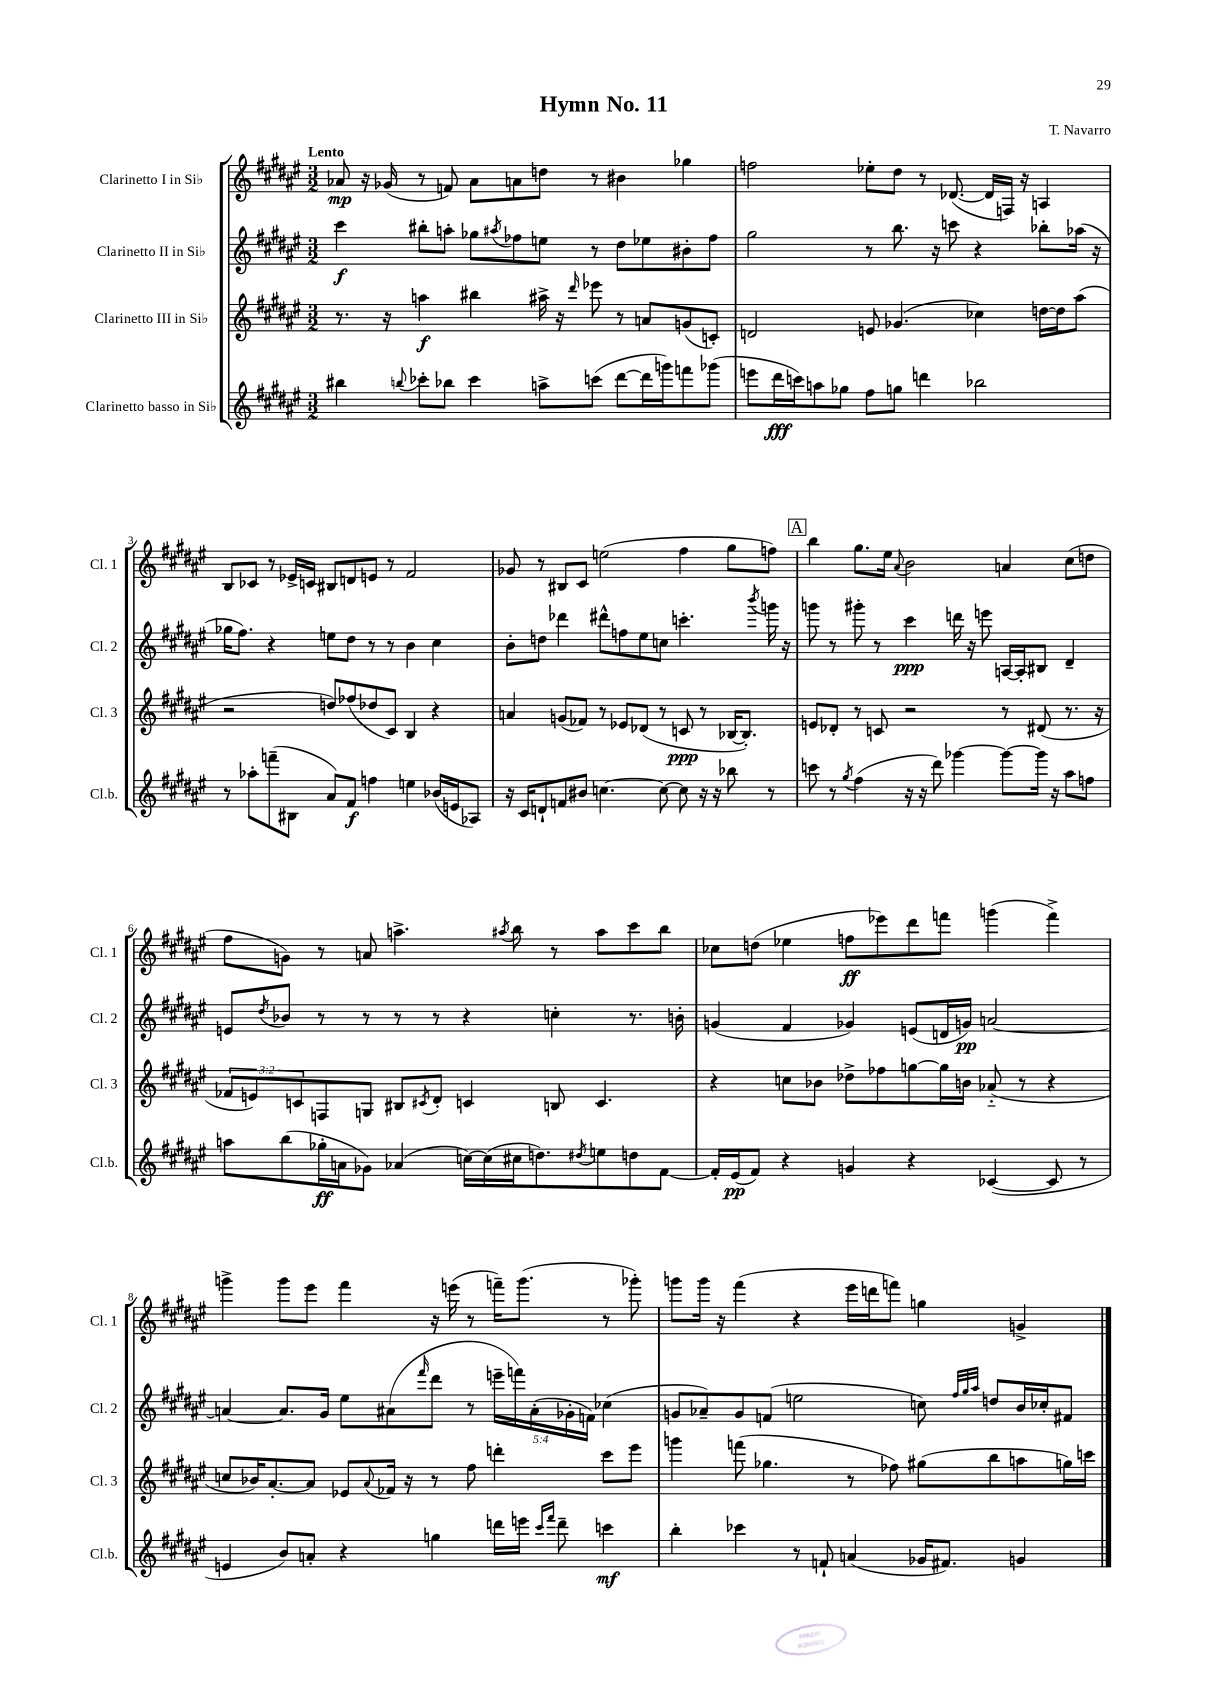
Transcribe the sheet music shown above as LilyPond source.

\header { title = "Hymn No. 11" composer = "T. Navarro" }
<<
\new StaffGroup <<
\new Staff = "s0" \with { instrumentName = "Clarinetto I in Sib" shortInstrumentName = "Cl. 1" } {
    \clef treble \key fis \major \numericTimeSignature \time 3/2 \tempo "Lento"
    aes'8\mp r16 ges'16( r8 f'8) aes'8 a'8 d''8 r8 bis'4 ges''4 |
    f''2 ees''8-. dis''8 r8 des'8.~( des'16 f16) r16 a4 |
    b8 ces'8 r8 ees'16-> c'16 bis8 d'8 e'8 r8 fis'2 |
    ges'8 r8 bis8 cis'8 e''2( fis''4 gis''8 f''8) |
    \mark \markup { \box "A" } b''4 gis''8. eis''16 \appoggiatura { ais'8 } b'2 a'4 cis''8( d''8 |
    fis''8 g'8) r8 a'8 a''4.-> \acciaccatura { ais''8 } b''8 r8 ais''8 cis'''8 b''8 |
    ces''8 d''8( ees''4 f''8\ff ees'''8) dis'''8 f'''8 g'''4( f'''4->) |
    g'''4-> g'''8 eis'''8 fis'''4 r16 e'''16( r8 f'''16--) g'''8.( r8 ges'''8-.) |
    g'''8 g'''16 r16 fis'''4( r4 eis'''16 d'''16 f'''8) g''4 g'4-> \bar "|." |
}
\new Staff = "s1" \with { instrumentName = "Clarinetto II in Sib" shortInstrumentName = "Cl. 2" } {
    \clef treble \key fis \major \numericTimeSignature \time 3/2 \override Staff.TupletNumber.text = #tuplet-number::calc-fraction-text
    cis'''4\f bis''8-. a''8-. ges''8 \acciaccatura { ais''8 } fes''8 e''8 r8 dis''8 ees''8 bis'8-. fes''8 |
    gis''2 r8 b''8. r16 c'''8 r4 bes''8-. aes''16( r16 |
    ges''16 fis''8.) r4 e''8 dis''8 r8 r8 b'4 cis''4 |
    b'8-. d''8 des'''4 dis'''8-^ f''8 eis''8 c''8 c'''4.-. \acciaccatura { b'''8 } g'''16 r16 |
    \mark \markup { \box "A" } g'''8 r8 gis'''8-. r8 cis'''4\ppp d'''16 r16 e'''8 a16~ a16-. bis8 dis'4-- |
    e'8 \acciaccatura { dis''8 } bes'8 r8 r8 r8 r8 r4 c''4-. r8. b'16-. |
    g'4( fis'4 ges'4) e'8( d'16 g'16\pp) a'2~ |
    a'4~ a'8. gis'16 eis''8 ais'8( \grace { fis'''16 } dis'''8 r8 \tuplet 5/4 { e'''16-- f'''16) ais'16-.( ges'16-. f'16) } ces''4( |
    g'8 aes'8--) g'8 f'8( e''2 c''8) \grace { fis''32 gis''32 ais''32 } d''8 b'16 ces''16-. fis'8 \bar "|." |
}
\new Staff = "s2" \with { instrumentName = "Clarinetto III in Sib" shortInstrumentName = "Cl. 3" } {
    \clef treble \key fis \major \numericTimeSignature \time 3/2 \override Staff.TupletNumber.text = #tuplet-number::calc-fraction-text
    r8. r16 a''4\f bis''4 ais''16-> r16 \grace { dis'''16 } ees'''8 r8 a'8 g'8( c'8-.) |
    d'2 e'8 ges'4.( ces''4) d''16~ d''16 ais''8( |
    r2 d''8) fes''8( des''8 cis'8) b4 r4 |
    a'4 g'8( fes'8) r8 ees'8 des'8( r8 c'8\ppp r8 bes16~ bes8.-.) |
    \mark \markup { \box "A" } e'8 des'8-. r8 c'8 r2 r8 dis'8( r8. r16 |
    \tuplet 3/2 { fes'8 e'8) c'8 } f8 g8 bis8 \acciaccatura { cis'8 } dis'8-. c'4 b8 c'4. |
    r4 c''8 bes'8 des''8-> fes''8 g''8~ g''16 b'16 aes'8-_( r8 r4 |
    c''8 bes'16) ais'8.~-. ais'8 ees'8 \appoggiatura { ais'8 } fes'16 r16 r8 fis''8 d'''4-. cis'''8 eis'''8 |
    g'''4 f'''8( ges''4. r8 fes''8) gis''8( b''8 a''8 g''16) c'''16 \bar "|." |
}
\new Staff = "s3" \with { instrumentName = "Clarinetto basso in Sib" shortInstrumentName = "Cl.b." } {
    \clef treble \key fis \major \numericTimeSignature \time 3/2
    bis''4 \appoggiatura { b''8 } ces'''8-. bes''8 ces'''4 a''8-> c'''8( dis'''8~ dis'''16 g'''16) f'''8 ges'''8( |
    e'''8 dis'''16\fff c'''16) a''8 ges''8 fis''8 g''8 d'''4 bes''2 |
    r8 aes''8-. f'''8--( bis8 ais'8) fis'8\f f''4 e''4 bes'16( e'16 aes8) |
    r16 cis'16 d'8-! f'8 bis'8 c''4.~ c''8~ c''8 r16 r16 bes''8 r8 |
    \mark \markup { \box "A" } c'''8 r8 \acciaccatura { gis''8 } fis''4( r16 r16 dis'''8) ges'''4~ ges'''8~ ges'''16 r16 ais''8 f''8 |
    a''8 b''8( ges''16-.\ff a'16 ges'8) aes'4( c''16~) c''16( cis''16 d''8.) \acciaccatura { dis''8 } e''8 d''8 fis'8~ |
    fis'16-. eis'16\pp( fis'8) r4 g'4 r4 ces'4~( ces'8 r8 |
    e'4 b'8) a'8-. r4 g''4 d'''16 e'''16 \grace { cis'''16 fis'''16 } d'''8-- c'''4\mf |
    b''4-. ces'''4 r8 f'8-! a'4( ges'16 fis'8.) g'4 \bar "|." |
}
>>
>>
